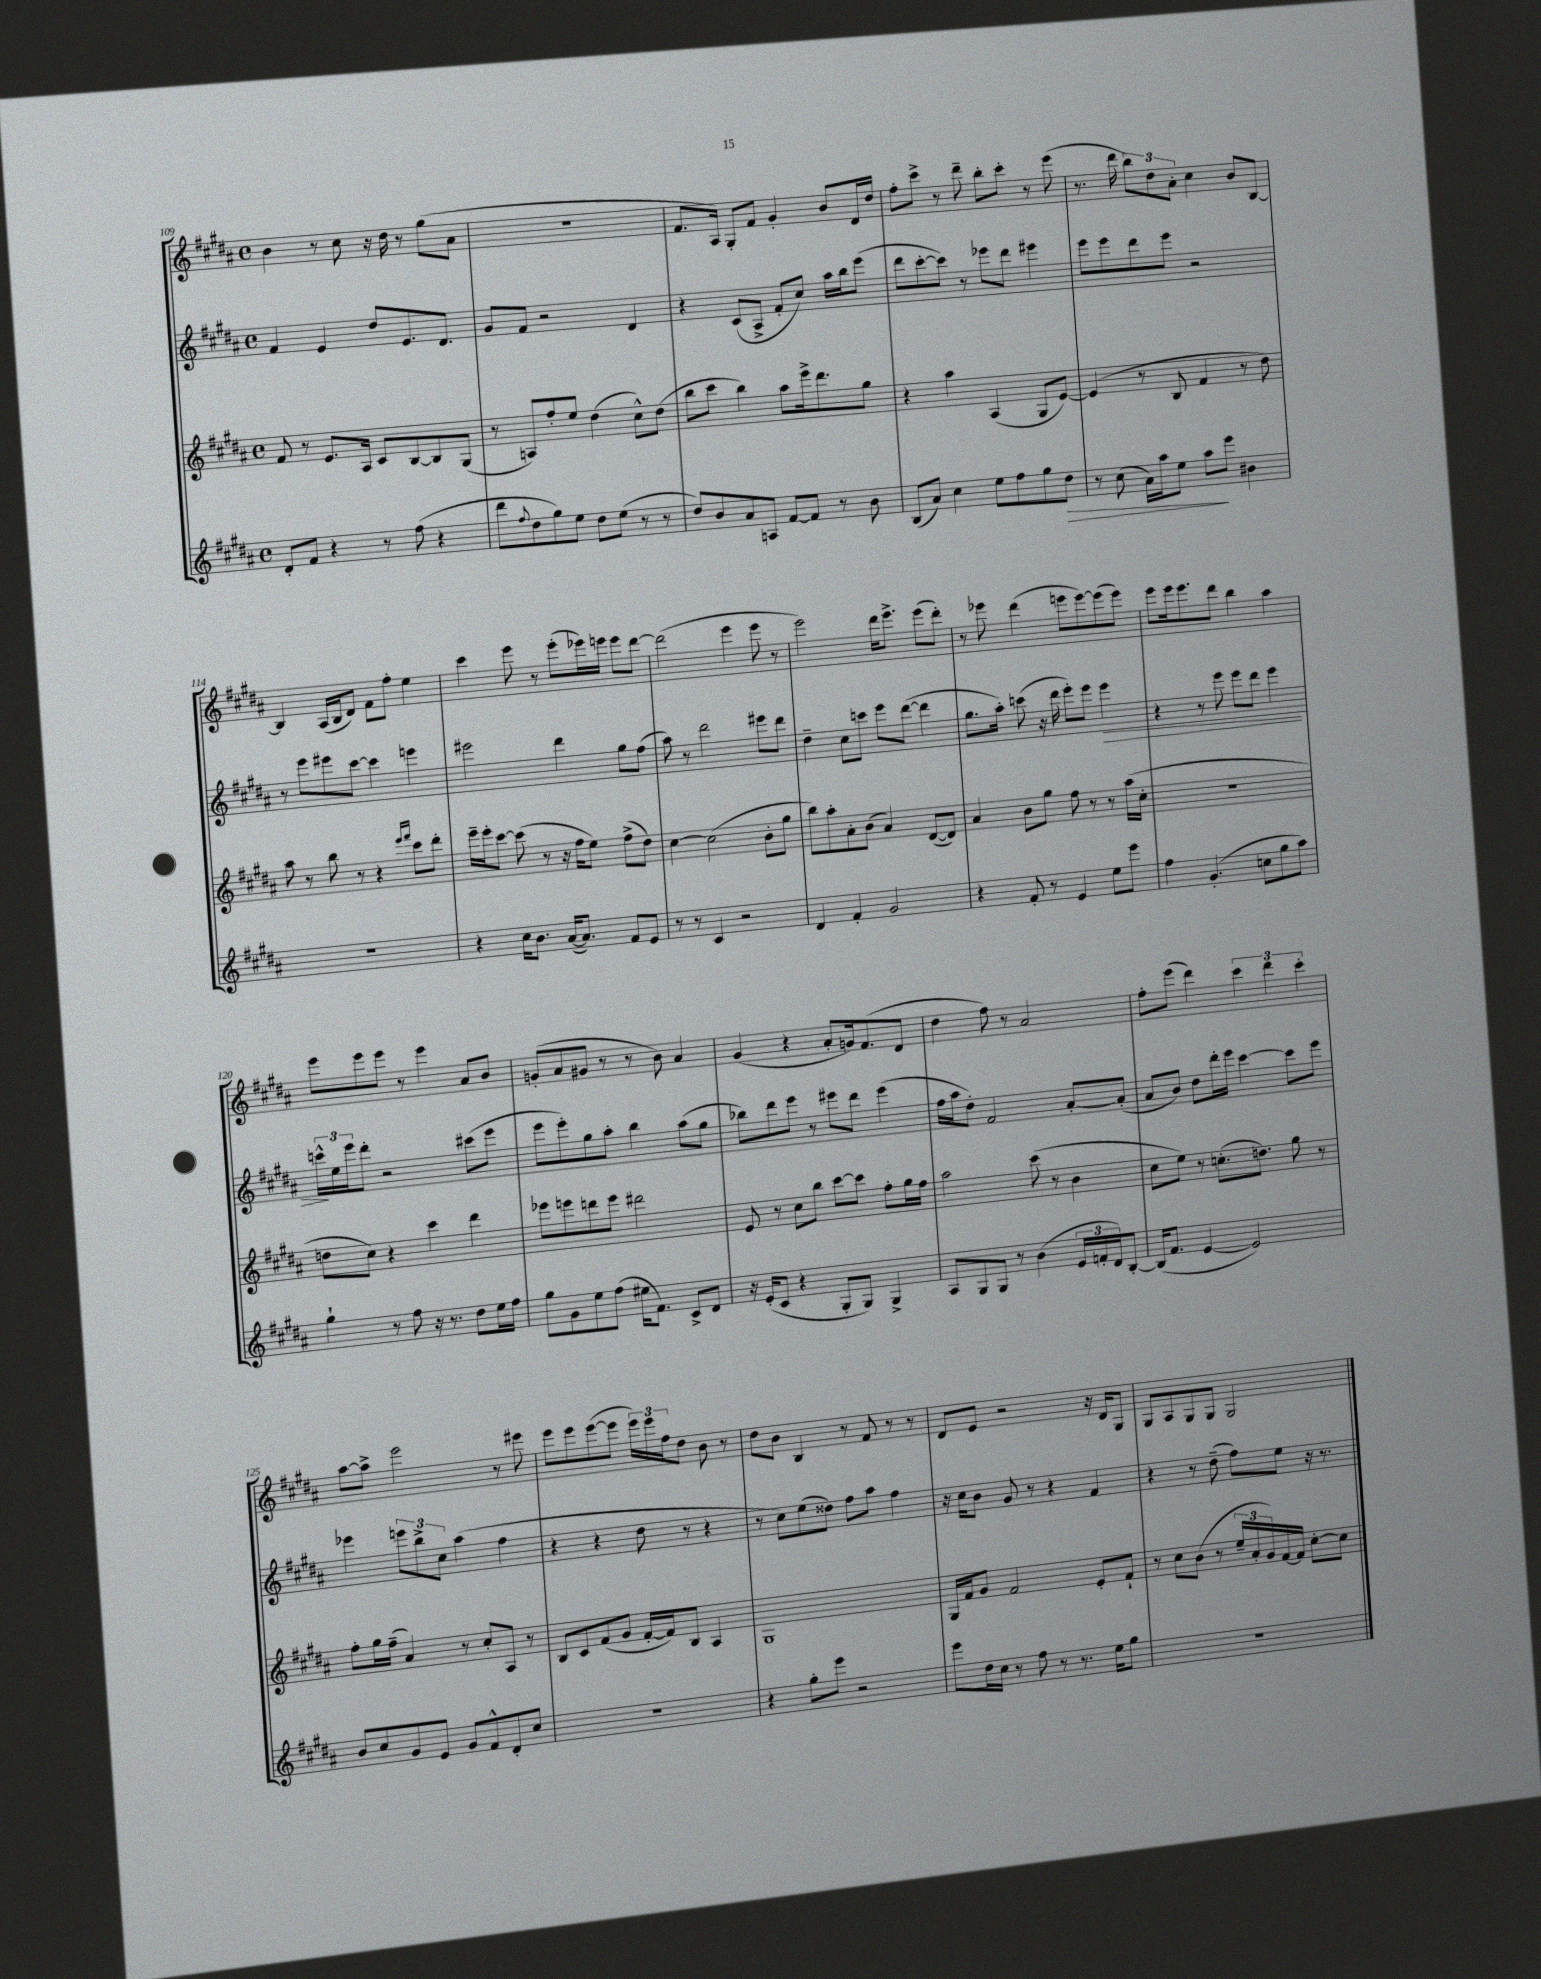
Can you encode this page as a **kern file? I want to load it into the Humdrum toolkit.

**kern	**dynam	**kern	**kern	**dynam	**kern
*part4	*part4	*part3	*part2	*part2	*part1
*staff4	*staff4	*staff3	*staff2	*staff2	*staff1
*clefG2	*	*clefG2	*clefG2	*	*clefG2
*k[f#c#g#d#a#]	*	*k[f#c#g#d#a#]	*k[f#c#g#d#a#]	*	*k[f#c#g#d#a#]
*M4/4	*	*M4/4	*M4/4	*	*M4/4
*met(c)	*	*met(c)	*met(c)	*	*met(c)
=109	=109	=109	=109	=109	=109
8d#'/L	.	8f#/	4f#/	.	4b\
8f#/J	.	8r	.	.	.
4r	.	8.e/L	4e/	.	8r
.	.	.	.	.	8cc#\
.	.	16A#/Jk	.	.	.
8r	.	8c#/L	8dd#/L	.	16r
.	.	.	.	.	16dd#\
(8ff#\	.	[8B/	8.e/	.	8r
4r	.	8B/]	.	.	(8gg#\L
.	.	.	8.d#/J	.	.
.	.	(8G#/J	.	.	8a#\J
=110	=110	=110	=110	=110	=110
8ddd#\L	.	8r	8g#/L	.	1r
8qqff#/	.	.	.	.	.
8dd#\	.	8An/L)	8f#/J	.	.
8gg#\)	.	8ff#'/	2r	.	.
8ee\J	.	8ee/J	.	.	.
8dd#\L	.	(4dd#\	.	.	.
(8ee\J	.	.	.	.	.
8r	.	8cc#^^\L)	4d#/	.	.
8r	.	(8dd#\J	.	.	.
=111	=111	=111	=111	=111	=111
8dd#/L)	.	8bb\L	4r	.	8.f#/L
8b/	.	8ccc#\J	.	.	.
.	.	.	.	.	16A#/Jk)
8a#/	.	4bb\)	(8c#/L	.	8G#'/L
8An/J	.	.	8A#^/J	.	8f#/J
[8f#/L	.	8aa#\L	8f#'/L	.	4g#'/
8f#/J]	.	16eee^\k	8cc#/J)	.	.
.	.	8.ddd#\	.	.	.
8r	.	.	16aa#\LL	.	8b/L
.	.	.	16bb\J	.	.
8b\	.	8gg#\J	(8eee\J	.	16d#/L
.	.	.	.	.	16dd#/JJ
=112	=112	=112	=112	=112	=112
(8B/L	.	4r	8ddd#\L	.	8ff#'\L
8a#/J)	.	.	[8ccc#'\	.	8ccc#^\J
4cc#\	.	4aa#\	8ccc#\J])	.	8r
.	.	.	8r	.	8ddd#~\
8ee\L	.	(4A#/	8eee-X\L	.	8bb'\L
8ff#\	.	.	8ddd#\J	.	8ccc#'\J
8gg#\	.	8G#/L	4eee#X\	.	8r
!	!LO:HP:b	!	!	!	!
8dd#\J	>	[8e/J)	.	.	(8eee\
=113	=113	=113	=113	=113	=113
8r	.	(4e/]	8eee\L	.	8.r
(8cc#\	.	.	8eee\	.	.
.	.	.	.	.	16ddd#\
16a#\LL)	.	8r	8ddd#\	.	12bb\L)
16aa#\J	.	.	.	.	.
.	.	.	.	.	12dd#\
8ee\J	.	8B/	8eee\J	.	.
.	.	.	.	.	12a#'\J
8aa#\L	.	4f#/	2r	.	4cc#\
8eee\J	]	.	.	.	.
4b#X\	.	8r	.	.	8b/L
.	.	8dd#\)	.	.	[8B/J
!!LO:LB:g=z
=114	=114	=114	=114	=114	=114
1r	.	8aa#\	8r	.	4B/]
.	.	8r	8eee\L	.	.
.	.	8bb\	8eee#X\	.	(16A#/LL
.	.	.	.	.	16B/J
.	.	8r	[8ccc#\J	.	8d#/J)
.	.	4r	4ccc#\]	.	8f#\L
.	.	.	.	.	8ff#'\J
.	.	16qqeee/LL	.	.	.
.	.	16qqfff#/JJ	.	.	.
.	.	8ccc#\L	4eeen\	.	4ee\
.	.	8ddd#'\J	.	.	.
=115	=115	=115	=115	=115	=115
4r	.	16eee~\LL	2eee#X\	.	4ccc#\
.	.	16eee'\J	.	.	.
.	.	[8ccc#\J	.	.	.
16cc#\KL	.	(8ccc#\]	.	.	8eee\
8.b\J	.	.	.	.	.
.	.	8r	.	.	8r
([16a#/KL	.	16r	4ddd#\	.	(8eee'\L
8.a#/J])	.	16ff#\KL	.	.	.
.	.	8ee\J)	.	.	16eee-X\L)
.	.	.	.	.	16eeen\JJ
8f#/L	.	(8ff#^\L	8gg#\L	.	8eee\L
8e/J	.	8dd#\J)	(8ff#\J	.	[8ddd#\J
=116	=116	=116	=116	=116	=116
8r	.	[4cc#\	8aa#\)	.	(2ddd#\]
8r	.	.	8r	.	.
4c#/	.	(2cc#\]	2ddd#\	.	.
2r	.	.	.	.	4eee\
.	.	8b'\L	8eee#X\L	.	8eee\
.	.	8gg#\J	8ddd#\J	.	8r
=117	=117	=117	=117	=117	=117
4d#/	.	8bb\L)	4dd#~\	.	2eee\)
.	.	8aa#'\	.	.	.
4f#'/	.	8a#'\	8cc#\L	.	.
.	.	(8b\J	8cccn\J	.	.
2g#/	.	4a#/)	8eee\L	.	16ddd#\KL
.	.	.	.	.	8.eee^\J
.	.	.	([8ddd#\J	.	.
.	.	([8d#/L	4ddd#\]	.	(8eee\L
.	.	8d#/J])	.	.	8ddd#'\J)
=118	=118	=118	=118	=118	=118
4r	.	4a#/	8.gg#\L	.	8r
.	.	.	.	.	8eee-X\
.	.	.	16aa#'\Jk)	.	.
8f#'/	.	8b\L	(8cccn\	.	(4ddd#\
8r	.	8gg#\J	16r	.	.
.	.	.	16ddd#\	.	.
4e/	.	8ff#\	8eee'\L)	.	8eeen\L
.	.	8r	8eee\J	.	[8eee\)
!	!	!	!	!LO:HP:b	!
8ee\L	.	8r	4eee\	>	(8eee\]
8eee\J	.	(16aa#\LL	.	.	8eee\J)
.	.	16cc#'\JJ	.	.	.
=119	=119	=119	=119	=119	=119
4ff#\	.	1r	4r	.	8eee\L
.	.	.	.	.	16eee\k
.	.	.	.	.	8.eee\
(4.g#'/	.	.	8r	.	.
.	.	.	8eee\	.	8ddd#\J
.	.	.	8eee\L	.	4bb\
8ccn\L	.	.	8ddd#\J	.	.
8gg#\	.	.	4eee\	.	4aa#\
8aa#\J)	.	.	.	.	.
!!LO:LB:g=z
=120	=120	=120	=120	=120	=120
4gg#`\	.	8ddn\L	24cccn^^\LL	.	8eee\L
.	.	.	24ee\	]	.
.	.	.	24eee\J	.	.
.	.	8cc#\J)	8ddd#'\J	.	8eee\
8r	.	4r	2r	.	8eee\J
8ff#\	.	.	.	.	8r
16r	.	4ccc#\	.	.	4eee\
8.r	.	.	.	.	.
8dd#\L	.	4ddd#\	(8ccc#X\L	.	8a#/L
16ee\L	.	.	8eee\J	.	8b/J
16ff#\JJ	.	.	.	.	.
=121	=121	=121	=121	=121	=121
8gg#\L	.	8eee-X\L	8eee\L	.	(8gn'/L
8g#\	.	8eeen\	8eee'\)	.	8a#/
8ee\	.	8dddn\	8gg#\	.	8g#X/J
(8ff#\J	.	8eee\J	8aa#'\J	.	8r
16ee#X\KL	.	2ddd#X\	4bb\	.	8r
8.f#\J)	.	.	.	.	.
.	.	.	.	.	8b\)
8c#^/L	.	.	(8aa#\L	.	4a#/
8d#/J	.	.	8gg#\J	.	.
=122	=122	=122	=122	=122	=122
16r	.	8e/	8bb-X\L)	.	(4g#/
(16e'/KL	.	.	.	.	.
8c#/J	.	8r	8ddd#\	.	.
4r	.	8cc#\L	8eee\J	.	4r
.	.	8bb\J	8r	.	.
8G#'/L	.	[8ccc#\L	8eee#X\L	.	8a#'/L
8G#/J)	.	8ccc#\J]	8ddd#\J	.	16gn/k)
.	.	.	.	.	(8.f#/
4G#^/	.	8ff#'\L	(4eee#\	.	.
.	.	16gg#\L	.	.	8d#/J
.	.	16ff#\JJ	.	.	.
=123	=123	=123	=123	=123	=123
8A#/L	.	2aa#\	16ff#\LL	.	4dd#\
.	.	.	16aa#\J	.	.
8G#/	.	.	8dd#'\J)	.	.
8G#/J	.	.	2f#/	.	8ff#\)
8r	.	.	.	.	8r
(4b\	.	(8ccc#\	.	.	2a#/
.	.	8r	.	.	.
24e/LL	.	4b\	[8a#'/L	.	.
24fn'/	.	.	.	.	.
24d#/J)	.	.	.	.	.
[8B'/J	.	.	(8a#'/J]	.	.
=124	=124	=124	=124	=124	=124
(16B/KL]	.	8cc#\L	8a#/L	.	8ff#'\L
8.f#/J	.	.	.	.	.
.	.	8ee\J)	8b/J)	.	(8eee\J
[4e/	.	8r	8dd#\L	.	4ddd#\)
.	.	(8.ccn'\L	16ddd#'\L	.	.
.	.	.	16eee\JJ	.	.
2e/])	.	.	[4ccc#\	.	6ccc#\
.	.	8.ddn\J)	.	.	.
.	.	.	.	.	6ddd#\
.	.	8gg#\	8ccc#\L]	.	.
.	.	.	.	.	6ccc#'\
.	.	8r	8eee\J	.	.
!!LO:LB:g=z
=125	=125	=125	=125	=125	=125
8b/L	.	8ff#'\L	4eee-X\	.	[8aa#\L
8cc#/	.	16gg#\L	.	.	8aa#^\J]
.	.	(16ff#~\JJ	.	.	.
8g#/	.	4a#/)	12eeen\L	.	2eee\
.	.	.	12bb^\	.	.
8e/J	.	.	.	.	.
.	.	.	12cc#\J	.	.
8g#/L	.	8r	(4aa#\	.	.
8f#^^/	.	8cc#'/L	.	.	.
8d#'/	.	8A#/J	4ff#\	.	8r
8cc#/J	.	8r	.	.	8eee#X\
=126	=126	=126	=126	=126	=126
1r	.	8B/L	4r	.	8eee\L
.	.	8c#/	.	.	8eee\
.	.	(8f#/	4r	.	([8eee\
.	.	8g#/J	.	.	8eee\J]
.	.	[16f#'/LL	8dd#\	.	24eee\LL)
.	.	.	.	.	24eee\
.	.	16f#/J])	.	.	.
.	.	.	.	.	24ff#\J
.	.	8B/J	8r	.	8dd#\J
.	.	4A#/	4r	.	8b\
.	.	.	.	.	8r
=127	=127	=127	=127	=127	=127
4r	.	1G#	8r	.	8dd#\L
.	.	.	8cc#\L)	.	8b\J
8gg#'\L	.	.	(8ee\	.	4B/
8eee\J	.	.	8dd##X\J)	.	.
2r	.	.	8ff#\L	.	8r
.	.	.	8aa#\J	.	8f#/
.	.	.	4ff#\	.	8r
.	.	.	.	.	8r
=128	=128	=128	=128	=128	=128
8eee\L	.	16G#/LL	16r	.	8d#/L
.	.	16f#/J	16cc#\KL	.	.
16dd#\L	.	8g#/J	8b\J	.	8e/J
16cc#\JJ	.	.	.	.	.
8r	.	2f#/	8g#/	.	2r
8ff#\	.	.	8r	.	.
8r	.	.	4r	.	.
8.r	.	.	.	.	.
.	.	8e'/L	4f#/	.	16r
16ee\KL	.	.	.	.	16d#/KL
8gg#\J	.	8f#`/J	.	.	8G#/J
=129	=129	=129	=129	=129	=129
1r	.	8r	4r	.	8G#/L
.	.	8cc#\L	.	.	8A#/
.	.	(8b\J	8r	.	8G#/
.	.	8r	(8dd#~\	.	8G#/J
.	.	24ee~/LL	8ff#\L)	.	2G#/
.	.	24a#'/	.	.	.
.	.	24g#/)	.	.	.
.	.	[16f#/	8ee\J	.	.
.	.	16f#/JJ]	.	.	.
.	.	[8cc#'\L	16r	.	.
.	.	.	8.r	.	.
.	.	8cc#\J]	.	.	.
==	==	==	==	==	==
*-	*-	*-	*-	*-	*-
